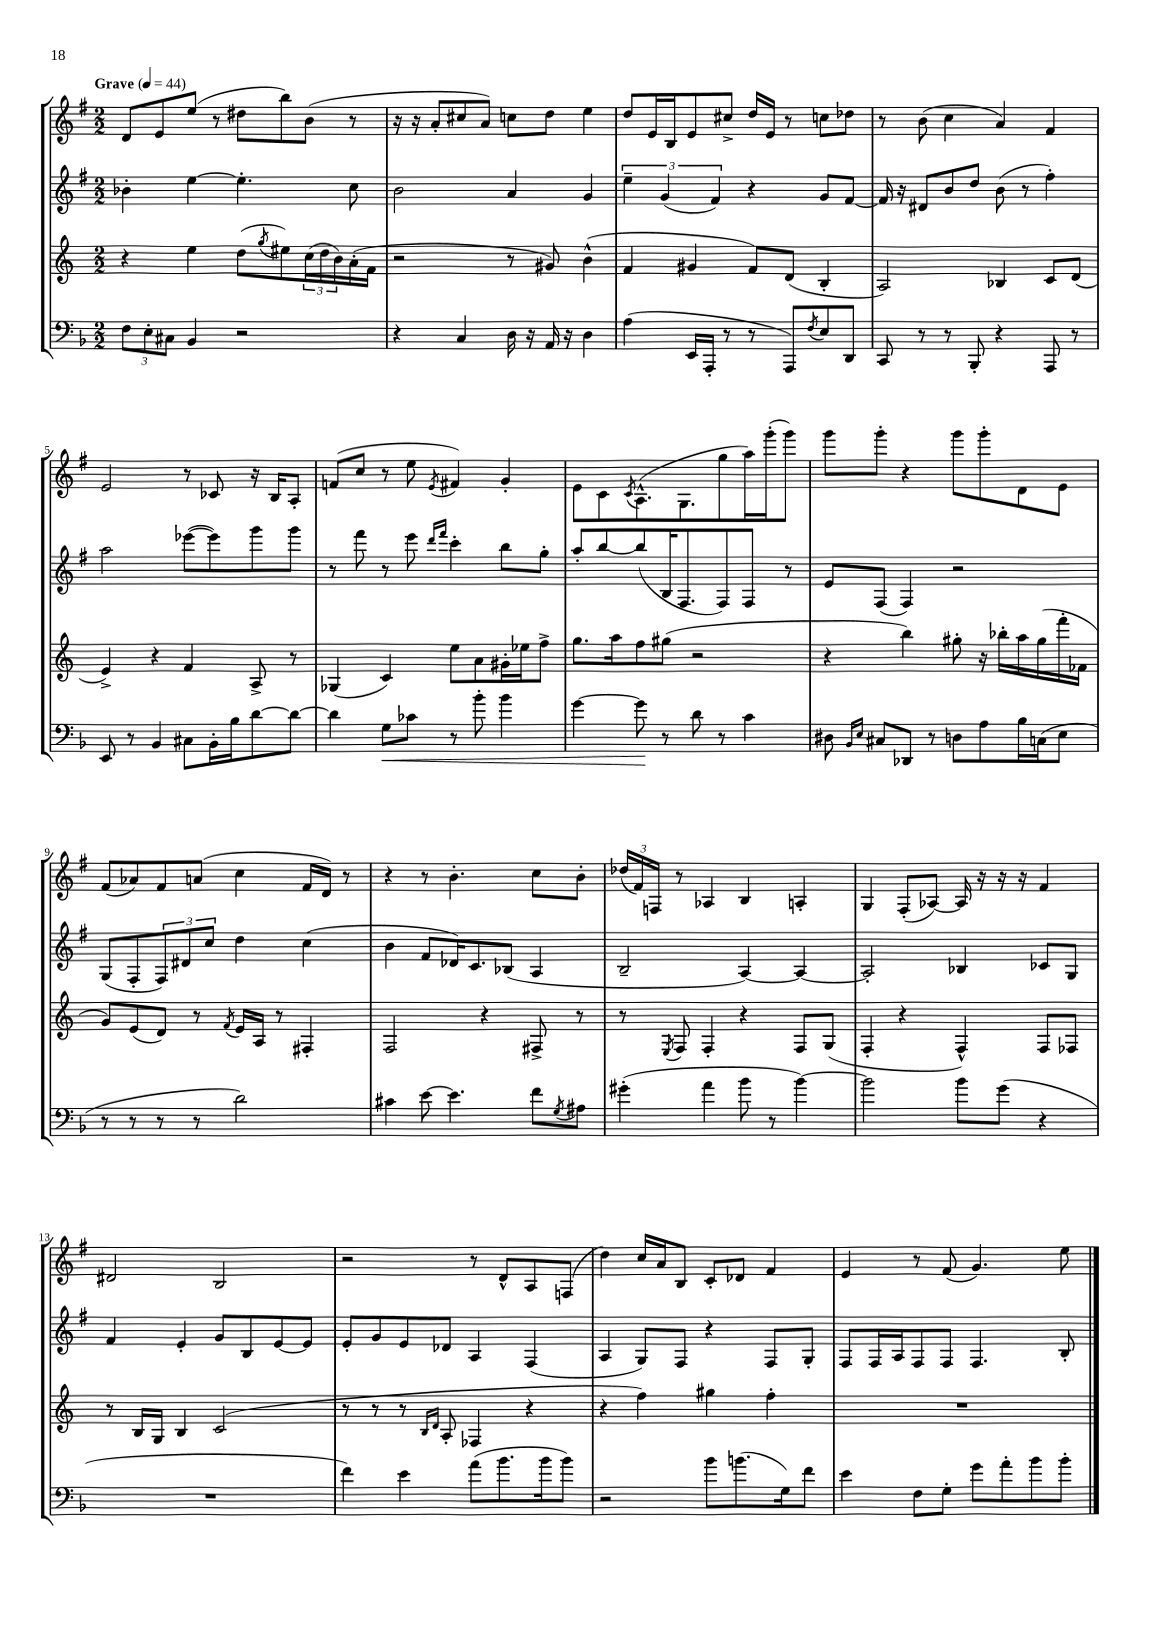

**kern	**kern	**kern	**kern
*staff4	*staff3	*staff2	*staff1
*clefF4	*clefG2	*clefG2	*clefG2
*k[b-]	*k[]	*k[f#]	*k[f#]
*M2/2	*M2/2	*M2/2	*M2/2
*MM44	*MM44	*MM44	*MM44
12F	4r	4b-'	8d
12E'	.	.	.
.	.	.	8e
12C#	.	.	.
4BB-	4ee	[4ee	(8ee
.	.	.	8r
2r	(8dd	4.ee']	8dd#
.	8qgg	.	.
.	8ee#)	.	8bb)
.	(24cc	.	(8b
.	24dd	.	.
.	24b)	.	.
.	(16a'	8cc	8r
.	16f	.	.
=	=	=	=
4r	2r	2b	16r
.	.	.	16r
.	.	.	8a'
4C	.	.	8cc#
.	.	.	8a)
16D	8r	4a	8cc
16r	.	.	.
16AA	8g#)	.	8dd
16r	.	.	.
4D	(4b^^	4g	4ee
=	=	=	=
(4A	4f	6ee~	8dd
.	.	.	16e
.	.	(6g	.
.	.	.	16B
16EE	4g#	.	8e
16AAA'	.	.	.
.	.	6f#)	.
8r	.	.	8cc#^
8r	8f)	4r	16dd
.	.	.	16e
8AAA)	(8d	.	8r
8qF	.	.	.
8E	4B'	8g	8cc
8DD	.	[8f#	8dd-
=	=	=	=
8CC	2A)	16f#]	8r
.	.	16r	.
8r	.	8d#	(8b
8r	.	8b	4cc
8BBB-'	.	8dd	.
4r	4B-	(8b	4a)
.	.	8r	.
8AAA	8c	4ff#')	4f#
8r	(8d	.	.
=	=	=	=
8EE	4e^)	2aa	2e
8r	.	.	.
4BB-	4r	.	.
8C#	4f	([8eee-	8r
16BB-'	.	8eee-])	8c-
16B-	.	.	.
[8d	8A^	8ggg	16r
.	.	.	16B
8d_	8r	8ggg	8A'
=	=	=	=
4d]	(4G-	8r	(8f
.	.	8fff#	8cc
8G	4c)	8r	8r
8c-	.	8eee	8ee
.	.	16qqddd	.
.	.	16qqfff#	8qe
8r	8ee	4ccc'	4f#)
8b-'	8a	.	.
4b-	16g#'	8bb	4g'
.	16ee-	.	.
.	8ff^	8gg'	.
=	=	=	=
[4g	8.gg	8aa'	8e
.	.	[8bb	8c
.	16aa	.	.
.	.	.	8qc
8g]	8ff	(8bb]	(8.A^^
8r	(8gg#	16B	.
.	.	8.F#	8.G
8d	2r	.	.
8r	.	8F#)	8gg
4c	.	8F#	16aa)
.	.	.	(16ggg'
.	.	8r	8ggg)
=	=	=	=
8D#	4r	8e	8ggg
16qqBB-	.	.	.
16qqE	.	.	.
8C#	.	(8F#	8ggg'
8DD-	4bb)	4F#)	4r
8r	.	.	.
8D	8gg#'	2r	8ggg
8A	16r	.	8ggg'
.	16bb-'	.	.
16B-	16aa	.	8d
(16C	(16gg#	.	.
8E	16fff'	.	8e
.	16f-	.	.
=	=	=	=
8r	8g)	(8G	(8f#
8r	(8e	8F#'	8a-)
8r	8d)	12F#)	8f#
.	.	12d#	.
8r	8r	.	(8a
.	.	12cc	.
.	8qf	.	.
2d)	16e	4dd	4cc
.	16A	.	.
.	8r	.	.
.	4F#'	(4cc	16f#
.	.	.	16d)
.	.	.	8r
=	=	=	=
4c#	2F	4b	4r
[8e	.	8f#	8r
4.e]	.	16d-)	4.b'
.	.	8.c	.
.	4r	.	.
.	.	(8B-	.
8f	8F#^	4A	8cc
8qG	.	.	.
8A#	8r	.	8b'
=	=	=	=
(4g#'	8r	2B~	(24dd-
.	.	.	24f#)
.	.	.	24F
.	8qE	.	.
.	8F	.	8r
4a	4F'	.	4A-
8b-	4r	[4A)	4B
8r	.	.	.
[4b-)	8F	4A_	4A'
.	(8G	.	.
=	=	=	=
2b-]	4F'	2A']	4G
.	4r	.	(8F#'
.	.	.	[8A-)
8b-	4F^^)	4B-	16A-]
.	.	.	16r
(8g	.	.	16r
.	.	.	16r
4r	8F	8c-	4f#
.	8F-	8G	.
=	=	=	=
1r	8r	4f#	2d#
.	16B	.	.
.	16G	.	.
.	4B	4e'	.
.	(2c	8g	2B
.	.	8B	.
.	.	[8e	.
.	.	8e]	.
=	=	=	=
4f)	8r	8e'	2r
.	8r	8g	.
4e	8r	8e	.
.	16qqB	.	.
.	16qqd	.	.
.	8A'	8d-	.
(8a	4F-	4A	8r
8.b-	.	.	8d^^
.	4r	(4F#	8A
16b-	.	.	.
8b-)	.	.	(8F
=	=	=	=
2r	4r	4A	4dd)
.	4ff)	8G)	16cc
.	.	.	16a
.	.	8F#	8B
8b-	4gg#	4r	8c'
(8.b	.	.	8d-
.	4ff'	8F#	4f#
16G)	.	.	.
8f	.	8G'	.
=	=	=	=
4e	1r	8F#	4e
.	.	16F#	.
.	.	16A	.
8F	.	8F#	8r
8G'	.	8F#	(8f#
8g	.	4.F#	4.g)
8a'	.	.	.
8b-	.	.	.
8b-'	.	8B'	8ee
==	==	==	==
*-	*-	*-	*-
